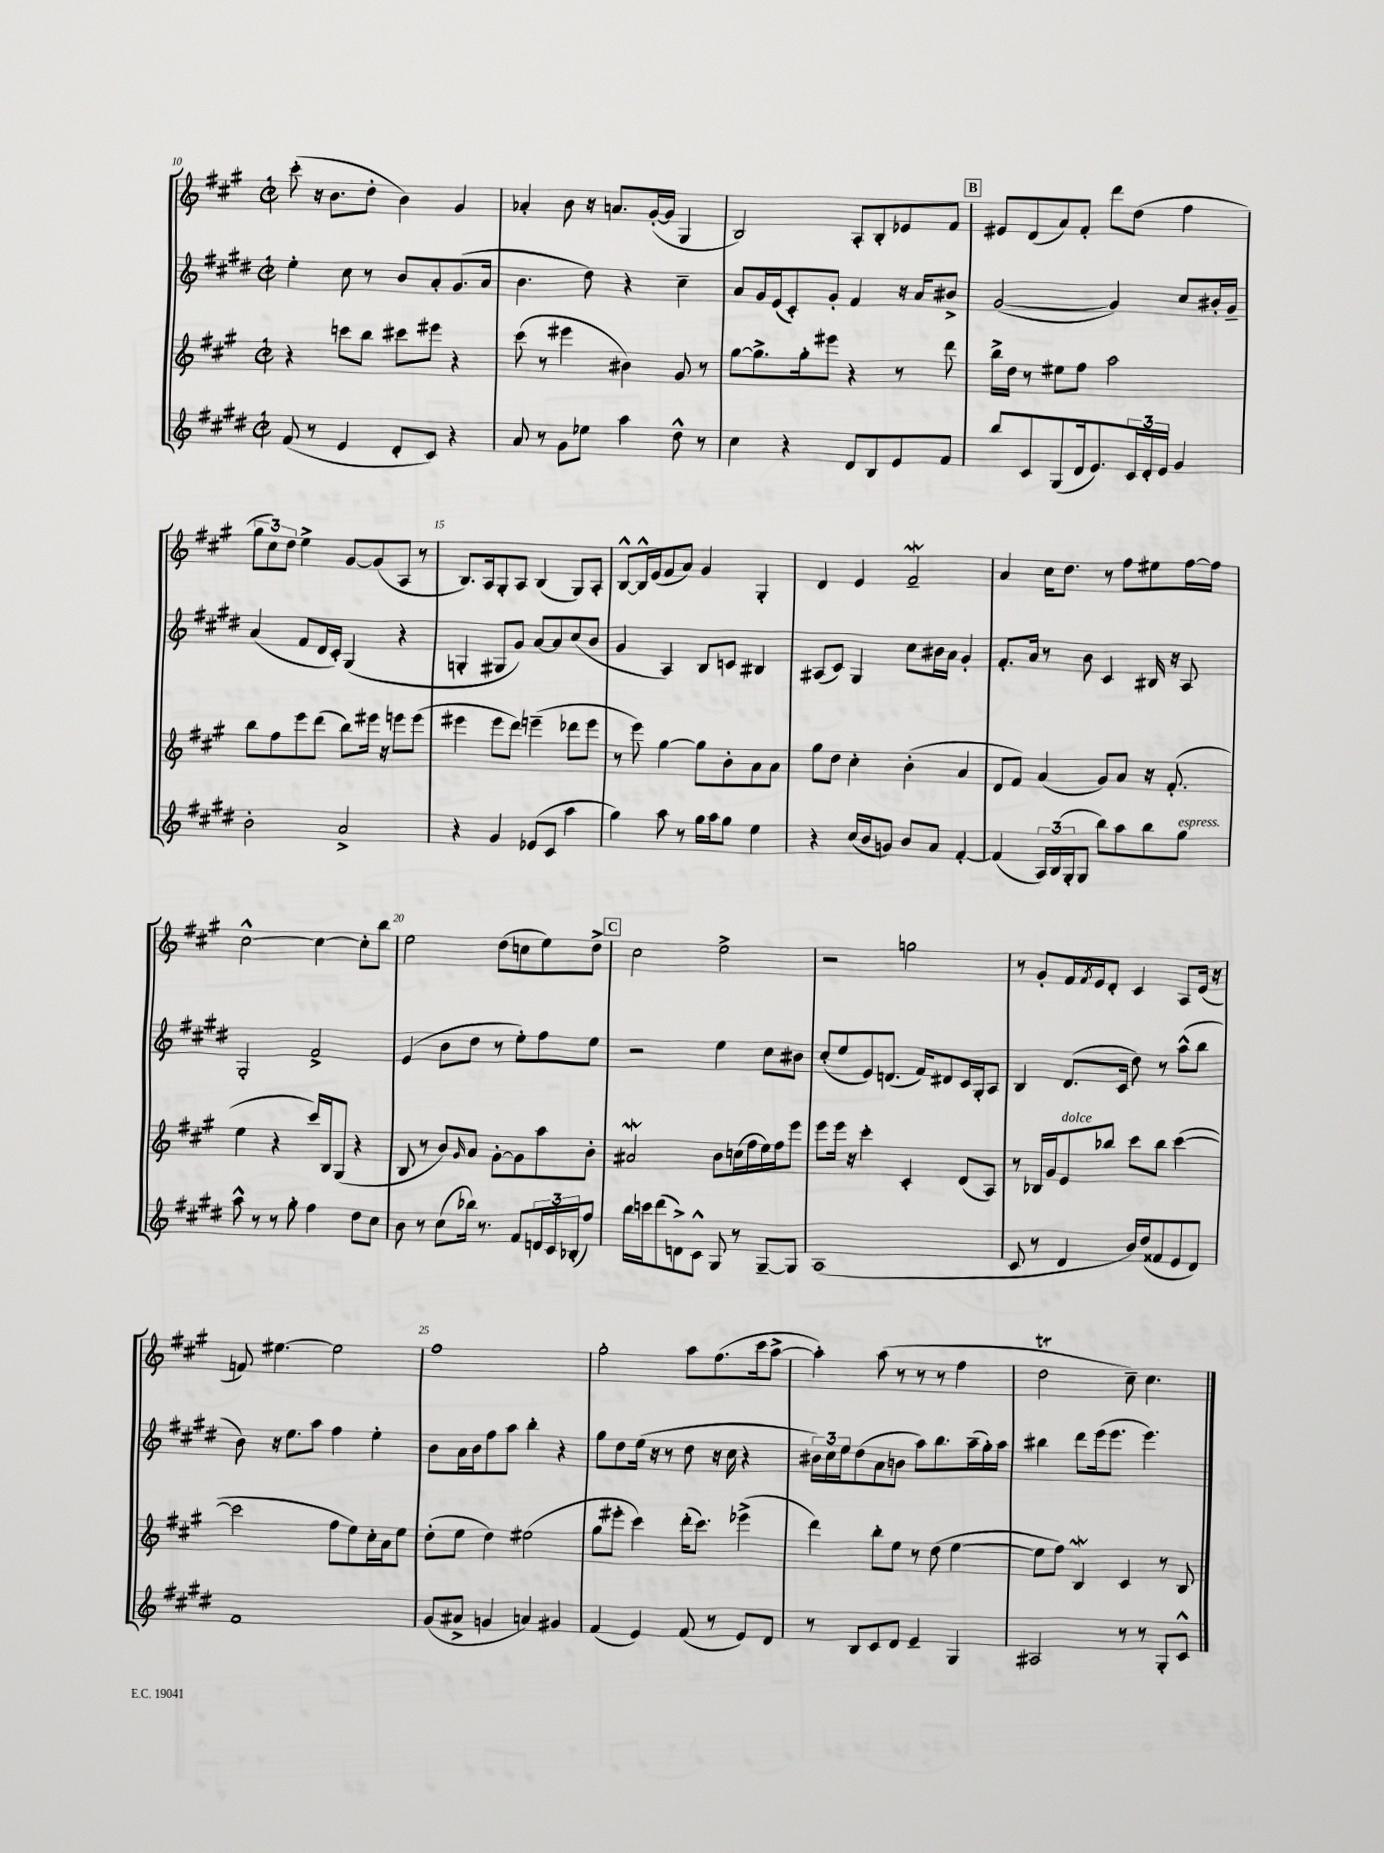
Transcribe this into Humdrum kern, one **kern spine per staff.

**kern	**kern	**kern	**kern
*part4	*part3	*part2	*part1
*staff4	*staff3	*staff2	*staff1
*clefG2	*clefG2	*clefG2	*clefG2
*k[f#c#g#d#]	*k[f#c#g#]	*k[f#c#g#d#]	*k[f#c#g#]
*M2/2	*M2/2	*M2/2	*M2/2
*met(c|)	*met(c|)	*met(c|)	*met(c|)
=10	=10	=10	=10
(8f#/	4r	4ee'\	(8ccc#'\
8r	.	.	16r
.	.	.	8.b\L
4e/	8cccn\L	8cc#\	.
.	8bb\J	8r	8dd'\J
8d#'/L	8ccc#X\L	8b/L	4b\)
8c#/J)	8eee#X\J	8a'/	.
4r	4r	(8.g#/	4g#/
.	.	16a/Jk	.
=11	=11	=11	=11
8a/	(8ccc#\	4.b\	4a-X'/
8r	8r	.	.
8g#\L	4eee#X\	.	8b\
8ee-X\J	.	8dd#\)	16r
.	.	.	8.an/L
4aa\	4b#X\)	4r	.
.	.	.	([16g#'/L
.	.	.	16g#/JJ]
8dd#^^\	8g#/	4cc#~\	4G#/
8r	8r	.	.
=12	=12	=12	=12
4cc#\	[8gg#\L	8a/L	2B/)
.	8.gg#^\]	16g#/L	.
.	.	(16e/J	.
4r	.	8c#'/)	.
.	16gg#'\k	.	.
.	8eee#X\J	8g#'/J	.
8d#/L	4r	4f#/	8A'/L
8B/	.	.	8B'/
8e/	8r	16r	8e-X/
.	.	16a/KL	.
8f#/J	8ddd\	8b#X^/J	8f#/J
!!LO:REH:place=s1:t=B
=13	=13	=13	=13
8bb/L	16bb^\LL	([2g#/	8e#X/L
.	16dd\JJ	.	.
8c#/	8r	.	(8d/
(8G#/	8ee#X\L	.	8a/)
16d#/k	8ff#\J	.	8f#'/J
8.e/)	.	.	.
.	2aa\	4g#/])	8ddd\L
24c#/L	.	.	(8dd\J
24d#'/	.	.	.
24e/JJ	.	.	.
4g#/	.	8cc#/L	4ff#\
.	.	16b#X'/L	.
.	.	16g#~/JJ	.
!!LO:LB:g=z
=14	=14	=14	=14
2b'\	8bb\L	(4a/	12gg#\L
.	.	.	12cc#\)
.	8ff#\	.	.
.	.	.	12dd\J
.	8eee\	8f#/L	4ee^\
.	(8ddd\J	16d#/L	.
.	.	16c#'/JJ)	.
2a^/	8bb\L)	(4G#/	[8g#/L
.	16eee#X\Jk	.	(8g#/]
.	16r	.	.
.	8eeen\L	4r	8A/J
.	(8eee\J	.	8r
=15	=15	=15	=15
4r	4eee#X\	4Gn'/	8.B/L)
.	.	.	16A/k
4g#/	8eee#\L	8G#X/L	8G#'/
.	8ddd\J)	8g#/J)	8A/J
(8e-X/L	(4eeen~\	[8a/L	(4B/
8c#/J	.	8a/]	.
4aa\	8ddd-X\L	(8cc#/	8G#/L)
.	8eee\J	8b/J	8A'/J
=16	=16	=16	=16
4gg#\)	8r	4g#/	[8B^^/L
.	8eee\)	.	16B^^/L]
.	.	.	(16e/J
8aa\	[4gg#\	4A/)	8f#/
8r	.	.	8a/J)
16gg#\LL	8gg#\L]	8B/L	4g#/
16aa\J	.	.	.
8gg#\J	8b'\	8cn/J	.
4ee\	8a\	4B#X/	4G#'/
.	8a\J	.	.
=17	=17	=17	=17
4r	8gg#\L	(8A#X/L	4d/
.	8dd\J	8c#/J)	.
(16cc#/LL	4cc#'\	4G#/	4e/
16b/J	.	.	.
8gn/J)	.	.	.
8b/L	(4b'\	8cc#\L	2f#W~/
8a/J	.	16b#X\L	.
.	.	16a\JJ	.
[4f#'/	4a/	4g#'/	.
=18	=18	=18	=18
(4f#/]	8d/L	8.f#'/L	4a/
.	8f#/J)	.	.
.	.	16a/Jk	.
24A/LL)	(4a/	8r	16cc#\KL
(24B/	.	.	.
.	.	.	8.dd\J
24G#'/J	.	.	.
8G#/J	.	8b\	.
8bb\L)	8g#/L)	4c#/	8r
8aa\	8a/J	.	8ff#\L
8bb\	16r	16B#X/	8ee#X\
.	(8.f#'/	16r	.
!LO:TX:a:i:t=espress.	!	!	!
8gg#\J	.	8A/	[16ff#\L
.	.	.	16ff#\JJ]
!!LO:LB:g=z
=19	=19	=19	=19
8aa^^\	4ee\	2G#'/	[2cc#^^\
8r	.	.	.
8r	4r	.	.
8gg#'\	.	.	.
4ff#\	16ccc#/LL)	2f#^/	4cc#\_
.	16B/J	.	.
.	(8G#/J	.	.
8dd#\L	4r	.	8cc#'\L]
8cc#\J	.	.	8bb\J
=20	=20	=20	=20
8b\	8B/	(4e/	2ee\
8r	8r	.	.
(8cc#\L	8b/L)	8b\L	.
.	16qqg#/	.	.
16bb-X\Jk)	8a/J	8dd#\J	.
8.r	.	.	.
.	[8g#'\L	8r	(8dd\L
8f#/L	8g#\]	8ee'\L)	8ccn\
24dn/L	8aa\	8ff#\	8ee\)
24c#/	.	.	.
(24B-X'/J	.	.	.
8ff#/J)	8b'\J	8ee\J	8dd^\J
!!LO:REH:place=s1:t=C
=21	=21	=21	=21
16bb\LL	2a#XW/	2r	2cc#\
16cccn\J	.	.	.
(8ddd#\	.	.	.
8dn^\)	.	.	.
8c#^^\J	.	.	.
8G#/	8b\L	4ee\	2ee^\
8r	(16ccn\L	.	.
.	16ff#\	.	.
[8G#~/L	16ee\)	8cc#\L	.
.	16ff#\J	.	.
8G#/J]	8eee\J	8b#X\J	.
=22	=22	=22	=22
(1A	8eee\L	(8cc#'/L	2r
.	16eee\Jk	8ee/	.
.	16r	.	.
.	4ccc#'\	8e/)	.
.	.	(8.dn/J	.
.	4c#'/	.	2ggn\
.	.	16f#/KL)	.
.	.	8d#X/	.
.	(8d/L	16c#/L	.
.	.	16G#'/J	.
.	8A/J)	8A/J	.
=23	=23	=23	=23
8c#/	8r	4B/	8r
8r	16B-X/LL	.	8g#'/L
.	16g#/J	.	.
!	!LO:TX:a:i:t=dolce	!	!
4d#/	8e/	(8.d#/L	16f#/L
.	.	.	8qf#/
.	.	.	16e/J
.	8bb-X/J	.	8d'/J
.	.	16c#/Jk	.
16b/LL)	8ccc#\L	8dd#\)	4c#/
(16dd#/J	.	.	.
8f##X/	8bb-\J	8r	.
8e/	([4ccc#\	(8aa^^\L	8A/L
8d#/J)	.	8bb\J	(16e/Jk
.	.	.	16r
!!LO:LB:g=z
=24	=24	=24	=24
1f#	2ccc#\]	8b\)	8fn/)
.	.	16r	[4.ee#X\
.	.	8.ee\L	.
.	.	8aa\J	.
.	8ff#\L	4ff#\	2ee#\]
.	8ee\)	.	.
.	16cc#'\L	4ee'\	.
.	16a\J	.	.
.	8ee\J	.	.
=25	=25	=25	=25
(8g#/L	(8dd'\L	8b\L	1ff#
8a#X^/J	8ee\J	16a\L	.
.	.	16b\J	.
4gn/	4dd\)	8ff#\	.
.	.	8aa\J	.
4an/)	(2ee#X\	4bb'\	.
4g#X/	.	4r	.
=26	=26	=26	=26
(4f#/	8gg#\L	8gg#\L	2gg#'\
.	8eee#X'\J	8dd#\	.
4e/)	4ccc#\)	(16ee\Jk	.
.	.	16r	.
.	.	8r	.
(8f#/	(16ddd'\KL	8dd#\	8aa\L
.	8.ccc#\J)	.	.
8r	.	16r	(8.ff#\
.	.	16cc#\	.
8e/L)	(4eee-X^\	4r	.
.	.	.	16ccc#\k
8d#/J	.	.	[8aa^\J
=27	=27	=27	=27
8r	4ddd\)	24b#X\LL)	4aa'\])
.	.	24cc#\	.
.	.	24ee\J	.
8B/L	.	(8dd#\	.
8c#/	8bb'\L	8a\	(8aa\
8d#/J	8ee\J	8bn\J	8r
4e~/	8r	8aa\L)	8r
.	(8dd\	8.bb\	8r
4G#/	[4ee\	.	4ff#\
.	.	(16aa~\L	.
.	.	16gg#'\)	.
.	.	16aa\JJ	.
=28	=28	=28	=28
2A#X/	8ee\L]	4bb#X\	2ddT\
.	8ff#\J)	.	.
.	4BW/	8ddd#\L	.
.	.	(16eee\k	.
.	.	8.eee\J	.
8r	4c#/	.	8cc#~\)
8r	.	4.eee\)	4.cc#\
8G#'/L	8r	.	.
8c#^^/J	8B/	.	.
==	==	==	==
*-	*-	*-	*-
